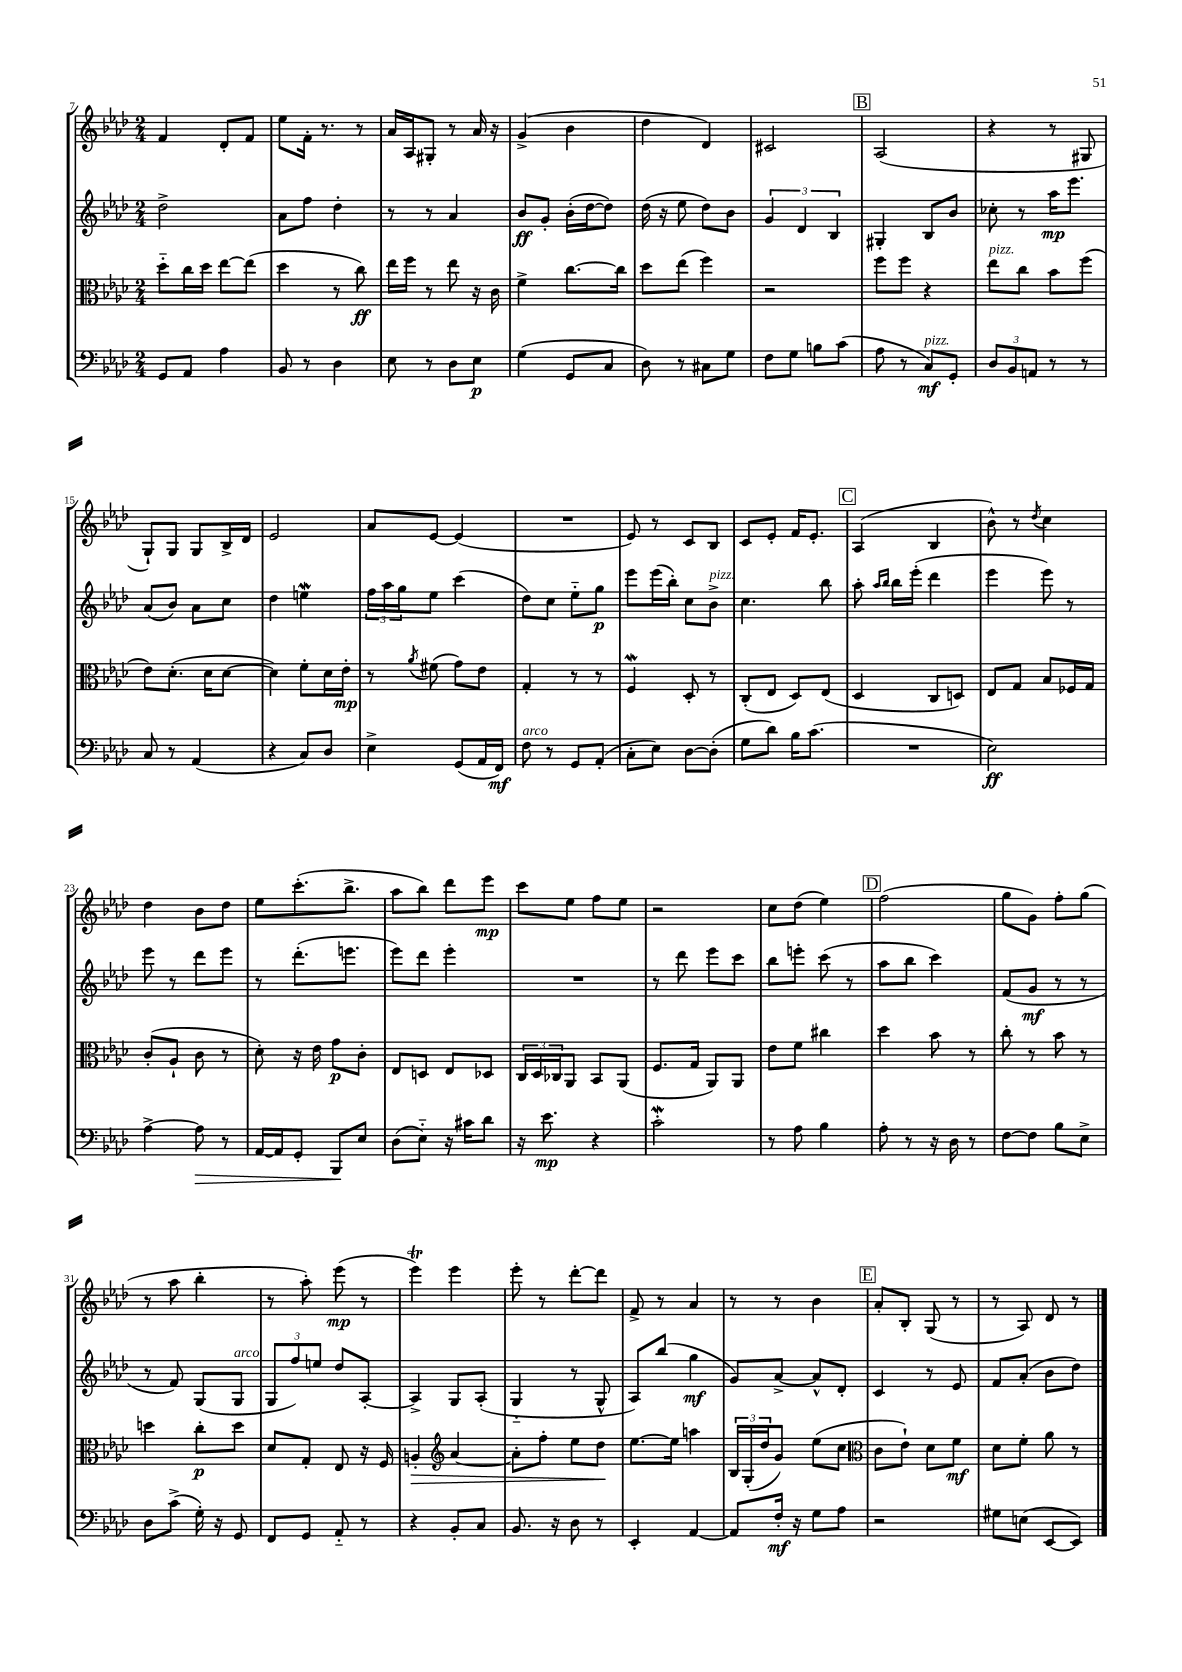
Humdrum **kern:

**kern	**kern	**kern	**kern
*staff4	*staff3	*staff2	*staff1
*clefF4	*clefC3	*clefG2	*clefG2
*k[b-e-a-d-]	*k[b-e-a-d-]	*k[b-e-a-d-]	*k[b-e-a-d-]
*M2/4	*M2/4	*M2/4	*M2/4
8GG	8dd-'~	2dd-^	4f
8AA-	16cc	.	.
.	16dd-	.	.
4A-	[8ee-	.	8d-'
.	(8ee-]	.	8f
=	=	=	=
8BB-	4dd-	8a-	8ee-
8r	.	8ff	16f'
.	.	.	8.r
4D-	8r	4dd-'	.
.	8cc)	.	8r
=	=	=	=
8E-	16ee-	8r	16a-
.	16ff	.	16A-
8r	8r	8r	8G#'
8D-	8ee-	4a-	8r
8E-	16r	.	16a-
.	16c	.	16r
=	=	=	=
(4G	4f^	8b-	(4g^
.	.	8g'	.
8GG	[8.cc	(16b-'	4b-
.	.	[16dd-	.
8C	.	8dd-])	.
.	16cc]	.	.
=	=	=	=
8D-)	8dd-	(16dd-	4dd-
.	.	16r	.
8r	(8ee-	8ee-	.
8C#	4ff)	8dd-)	4d-)
8G	.	8b-	.
=	=	=	=
8F	2r	6g	2c#
8G	.	.	.
.	.	6d-	.
8B	.	.	.
.	.	6B-	.
(8c	.	.	.
=	=	=	=
8A-	8ff	4G#'	(2A-
8r	8ff	.	.
8C)	4r	8B-	.
8GG'	.	8b-	.
=	=	=	=
12D-	8ee-	8cc-'	4r
12BB-	.	.	.
.	8cc	8r	.
12AA	.	.	.
8r	8b-	16aa-	8r
.	.	8.eee-	.
8r	(8ff	.	8G#
=	=	=	=
8C	8e-)	(8a-	8G`)
8r	(8.d-'	8b-)	8G
(4AA-	.	8a-	8G
.	16d-	.	.
.	[8d-	8cc	16B-^
.	.	.	16d-
=	=	=	=
4r	4d-])	4dd-	2e-
8C)	8f'	4ee	.
8D-	16d-	.	.
.	16e-'	.	.
=	=	=	=
4E-^	8r	24ff	8a-
.	.	24aa-	.
.	.	24gg	.
.	8qa-	.	.
.	(8f#	8ee-	[8e-
(8GG	8g)	(4ccc	(4e-]
16AA-	8e-	.	.
16FF)	.	.	.
=	=	=	=
8F	4G'	8dd-)	2r
8r	.	8cc	.
8GG	8r	8ee-'~	.
(8AA-'	8r	8gg	.
=	=	=	=
8C'	4F	8eee-	8e-)
8E-)	.	(16eee-	8r
.	.	16bb-')	.
[8D-	8D-'	8cc	8c
(8D-']	8r	8b-^	8B-
=	=	=	=
8G	(8C'	4.cc	8c
8d-)	8E-	.	8e-'
16B-	8D-)	.	16f
(8.c	.	.	8.e-'
.	(8E-	8bb-	.
=	=	=	=
2r	4D-	8aa-'	(4A-
.	.	16qqaa-	.
.	.	16qqbb-	.
.	.	16bb-	.
.	.	(16eee-'	.
.	8C	4ddd-	4B-
.	8D)	.	.
=	=	=	=
2E-)	8E-	4eee-	8b-^^)
.	8G	.	8r
.	.	.	8qdd-
.	8B-	8eee-)	4cc
.	16F-	8r	.
.	16G	.	.
=	=	=	=
[4A-^	(8c'	8eee-	4dd-
.	8A-`	8r	.
8A-]	8c	8ddd-	8b-
8r	8r	8eee-	8dd-
=	=	=	=
[16AA-	8d-')	8r	8ee-
16AA-]	.	.	.
8GG'	16r	(8.ddd-'	(8.ccc'
.	16e-	.	.
8BBB-	8g	.	.
.	.	8.eee	8.bb-^
8E-	8c'	.	.
=	=	=	=
(8D-	8E-	8eee-)	8aa-
8E-'~)	8D	8ddd-	8bb-)
16r	8E-	4eee-'	8ddd-
16c#	.	.	.
8d-	8D-	.	8eee-
=	=	=	=
16r	24C	2r	8ccc
.	24D-	.	.
8.e-	.	.	.
.	24C-	.	.
.	8AA-	.	8ee-
4r	8BB-	.	8ff
.	(8AA-	.	8ee-
=	=	=	=
2c'	8.F	8r	2r
.	.	8ddd-	.
.	16G	.	.
.	8AA-)	8eee-	.
.	8AA-	8ccc	.
=	=	=	=
8r	8e-	8bb-	8cc
8A-	8f	8eee'	(8dd-
4B-	4cc#	(8ccc	4ee-)
.	.	8r	.
=	=	=	=
8A-'	4dd-	8aa-	(2ff
8r	.	8bb-	.
16r	8b-	4ccc)	.
16D-	.	.	.
8r	8r	.	.
=	=	=	=
[8F	8cc'	(8f	8gg
8F]	8r	8g	8g)
8B-	8b-	8r	8ff'
8E-^	8r	8r	(8gg
=	=	=	=
8D-	4dd	8r	8r
(8c^	.	8f)	8aa-
16G')	8cc'	(8G	4bb-'
16r	.	.	.
8GG	8dd	8G	.
=	=	=	=
8FF	8d-	12G	8r
.	.	12ff)	.
8GG	8G'	.	8aa-')
.	.	12ee	.
8AA-'~	8E-	8dd-	(8eee-
8r	16r	[8A-'	8r
.	16F	.	.
=	=	=	=
4r	4A'	4A-^]	4eee-)
*	*clefG2	*	*
8BB-'	[4a-	8G	4eee-
8C	.	(8A-'	.
=	=	=	=
8.BB-	8a-']	4G'~	8eee-'
.	8ff'	.	8r
16r	.	.	.
8D-	8ee-	8r	[8ddd-'
8r	8dd-	8G^^	8ddd-]
=	=	=	=
4EE-'	[8.ee-	8A-)	8f^
.	.	(8bb-	8r
.	16ee-]	.	.
[4AA-	4aa	4gg	4a-
=	=	=	=
8AA-]	24B-	8g)	8r
.	(24G'	.	.
.	24dd-	.	.
16F'	8g)	[8a-^	8r
16r	.	.	.
8G	(8ee-	8a-^^]	4b-
8A-	8cc	8d-'	.
=	=	=	=
*	*clefC3	*	*
2r	8c	4c	8a-'
.	8e-`)	.	8B-'
.	8d-	8r	(8G
.	8f	8e-	8r
=	=	=	=
8G#	8d-	8f	8r
(8E	8f'	(8a-'	8A-)
[8EE-	8a-	8b-	8d-
8EE-])	8r	8dd-)	8r
==	==	==	==
*-	*-	*-	*-
